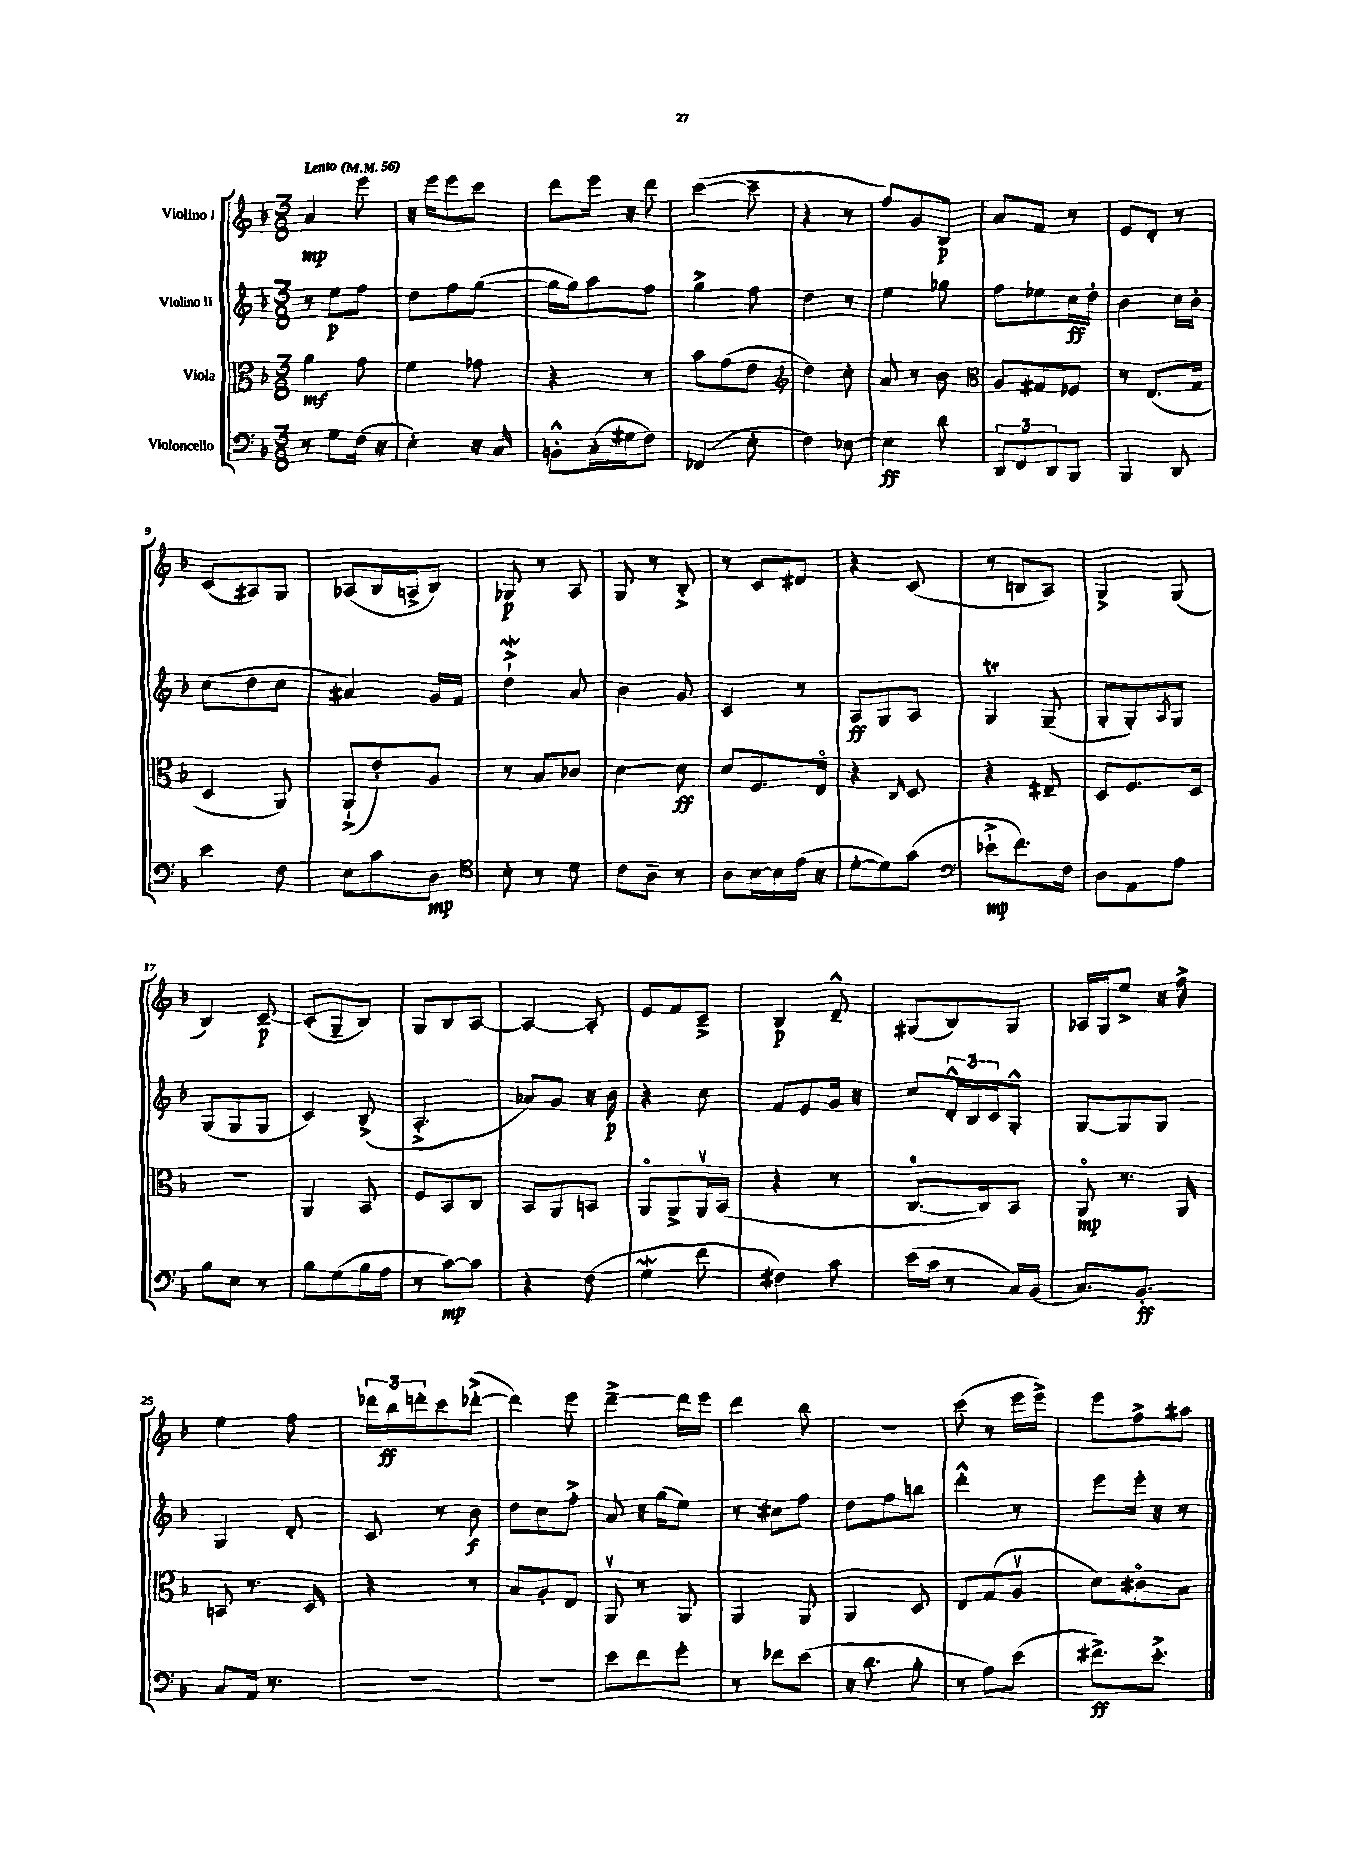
<<
\new StaffGroup <<
\new Staff = "s0" \with { instrumentName = "Violino I" } {
    \clef treble \key f \major \numericTimeSignature \time 3/8 \tempo "Lento" 4 = 56
    a'4\mp e'''8 |
    r16 e'''16 e'''8 c'''8 |
    d'''8 e'''16 r16 d'''8 |
    c'''4~( c'''8-- |
    r4 r8 |
    f''8) g'8 bes8\p |
    a'8 f'8 r8 |
    e'8 d'8-. r8 |
    c'8( ais8) g8 |
    aes8( bes16 a16-> bes8) |
    ges8\p r8 a8 |
    g8 r8 bes8-.-> |
    r8 c'8 dis'8 |
    r4 c'8( |
    r8 b8 a8) |
    g4-> g8( |
    bes4) c'8~--\p |
    c'8-.( g8-- bes8) |
    g8 bes8 a8~ |
    a4~ a8-. |
    e'8 f'8 c'8---> |
    bes4\p d'8---^ |
    gis8( bes8) gis8 |
    aes16 g16 e''8-> r16 f''16-> |
    e''4 f''8 |
    \tuplet 3/2 { des'''16 bes''16\ff d'''16-. } c'''8 des'''8~-.->( |
    des'''4) e'''8 |
    d'''4~---> d'''16 e'''16 |
    d'''4 bes''8 |
    r4. |
    c'''8( r8 e'''16 e'''16->) |
    e'''8 f''8-> ais''8 \bar "|." |
}
\new Staff = "s1" \with { instrumentName = "Violino II" } {
    \clef treble \key f \major \numericTimeSignature \time 3/8
    r8 e''8\p f''8 |
    d''8 f''8 g''8~( |
    g''16 g''16) a''8 f''8 |
    g''4-> f''8 |
    d''4 r8 |
    e''4 ges''8 |
    f''8 ees''8 c''16\ff d''16-. |
    bes'4 c''16 bes'16-. |
    c''8( d''8 c''8 |
    ais'4) g'16 f'16 |
    d''4-!->\mordent a'8 |
    bes'4 g'8 |
    c'4 r8 |
    a8\ff g8 a8 |
    g4\trill g8--( |
    g8-. g8-.) \acciaccatura { a8 } g8 |
    g8( g8 g8 |
    c'4) bes8->( |
    a4.-.-> |
    aes'8) g'8 r16 bes'16\p |
    r4 c''8 |
    f'8 e'8 g'16 r16 |
    c''8 \tuplet 3/2 { d'16-.-^ bes16 c'16 } g8-.-^ |
    g8~ g8 g8 |
    g4 d'8-. |
    c'8 r8 bes'8\f |
    d''8 c''8 f''8-.-> |
    a'8 r16 g''16( e''8) |
    r8 cis''8 f''8 |
    d''8 f''8 b''8 |
    d'''4-.-^ r8 |
    e'''8 e'''16-. r16 r8 \bar "|." |
}
\new Staff = "s2" \with { instrumentName = "Viola" } {
    \clef alto \key f \major \numericTimeSignature \time 3/8
    a'4\mf g'8 |
    f'4 ges'8 |
    r4 r8 |
    bes'8 g'8( e'8 |
    \clef treble d''4) c''8-. |
    a'8 r8 bes'8 |
    \clef alto a8 gis8 fes8 |
    r8 e8.( g16 |
    d4 a,8) |
    a,8-!->( e'8-.) a8 |
    r8 bes8 ces'8 |
    d'4~ d'8\ff |
    d'8 f8. e16\flageolet |
    r4 \grace { c16 } d8 |
    r4 eis8-- |
    d8 f8. d16 |
    R4. |
    a,4 bes,8 |
    f8 bes,8 c8 |
    bes,8 a,8 b,8 |
    a,8\flageolet a,8-> a,16\upbow bes,16( |
    r4 r8 |
    c8.-0~ c16) bes,8 |
    a,8\flageolet\mp r8. a,16 |
    b,8 r8. d16 |
    r4 r8 |
    bes8 a8-. e8 |
    a,8\upbow r8 a,8 |
    a,4 a,8 |
    a,4 d8 |
    e8 g8( a8\upbow |
    d'8) cis'8\flageolet bes8 \bar "|." |
}
\new Staff = "s3" \with { instrumentName = "Violoncello" } {
    \clef bass \key f \major \numericTimeSignature \time 3/8
    r8 g8 f16( r16 |
    e4-.) r16 c16 |
    b,8-.-^ c16-.( gis16 f8) |
    fes,4( e8-. |
    f4) ees8~ |
    ees4\ff d'8 |
    \tuplet 3/2 { d,8 f,8 d,8 } bes,,8 |
    bes,,4 d,8 |
    e'4 f8 |
    e8 c'8 d8\mp |
    \clef tenor bes8-. r8 d'8 |
    c'8 a8-- r8 |
    a8 bes16~ bes16 e'16( r16 |
    d'8~-. d'8) g'8( |
    \clef bass ees'8-!->\mp f'8.) f16 |
    d8 a,8 a8 |
    bes8 e8 r8 |
    bes8 g8( bes16 a16 |
    r8 c'8~\mp) c'8 |
    r4 f8( |
    g4\mordent f'8 |
    fis4) c'8 |
    e'16( c'16 r8 c16) bes,16( |
    c8.) bes,8.-.\ff |
    c8 a,16 r8. |
    R4. |
    R4. |
    e'8 f'8 g'8-. |
    r8 fes'8 e'8( |
    r16 d'8. bes8-. |
    r8 a8) e'8( |
    fis'8.->\ff) e'8.-.-> \bar "|." |
}
>>
>>
